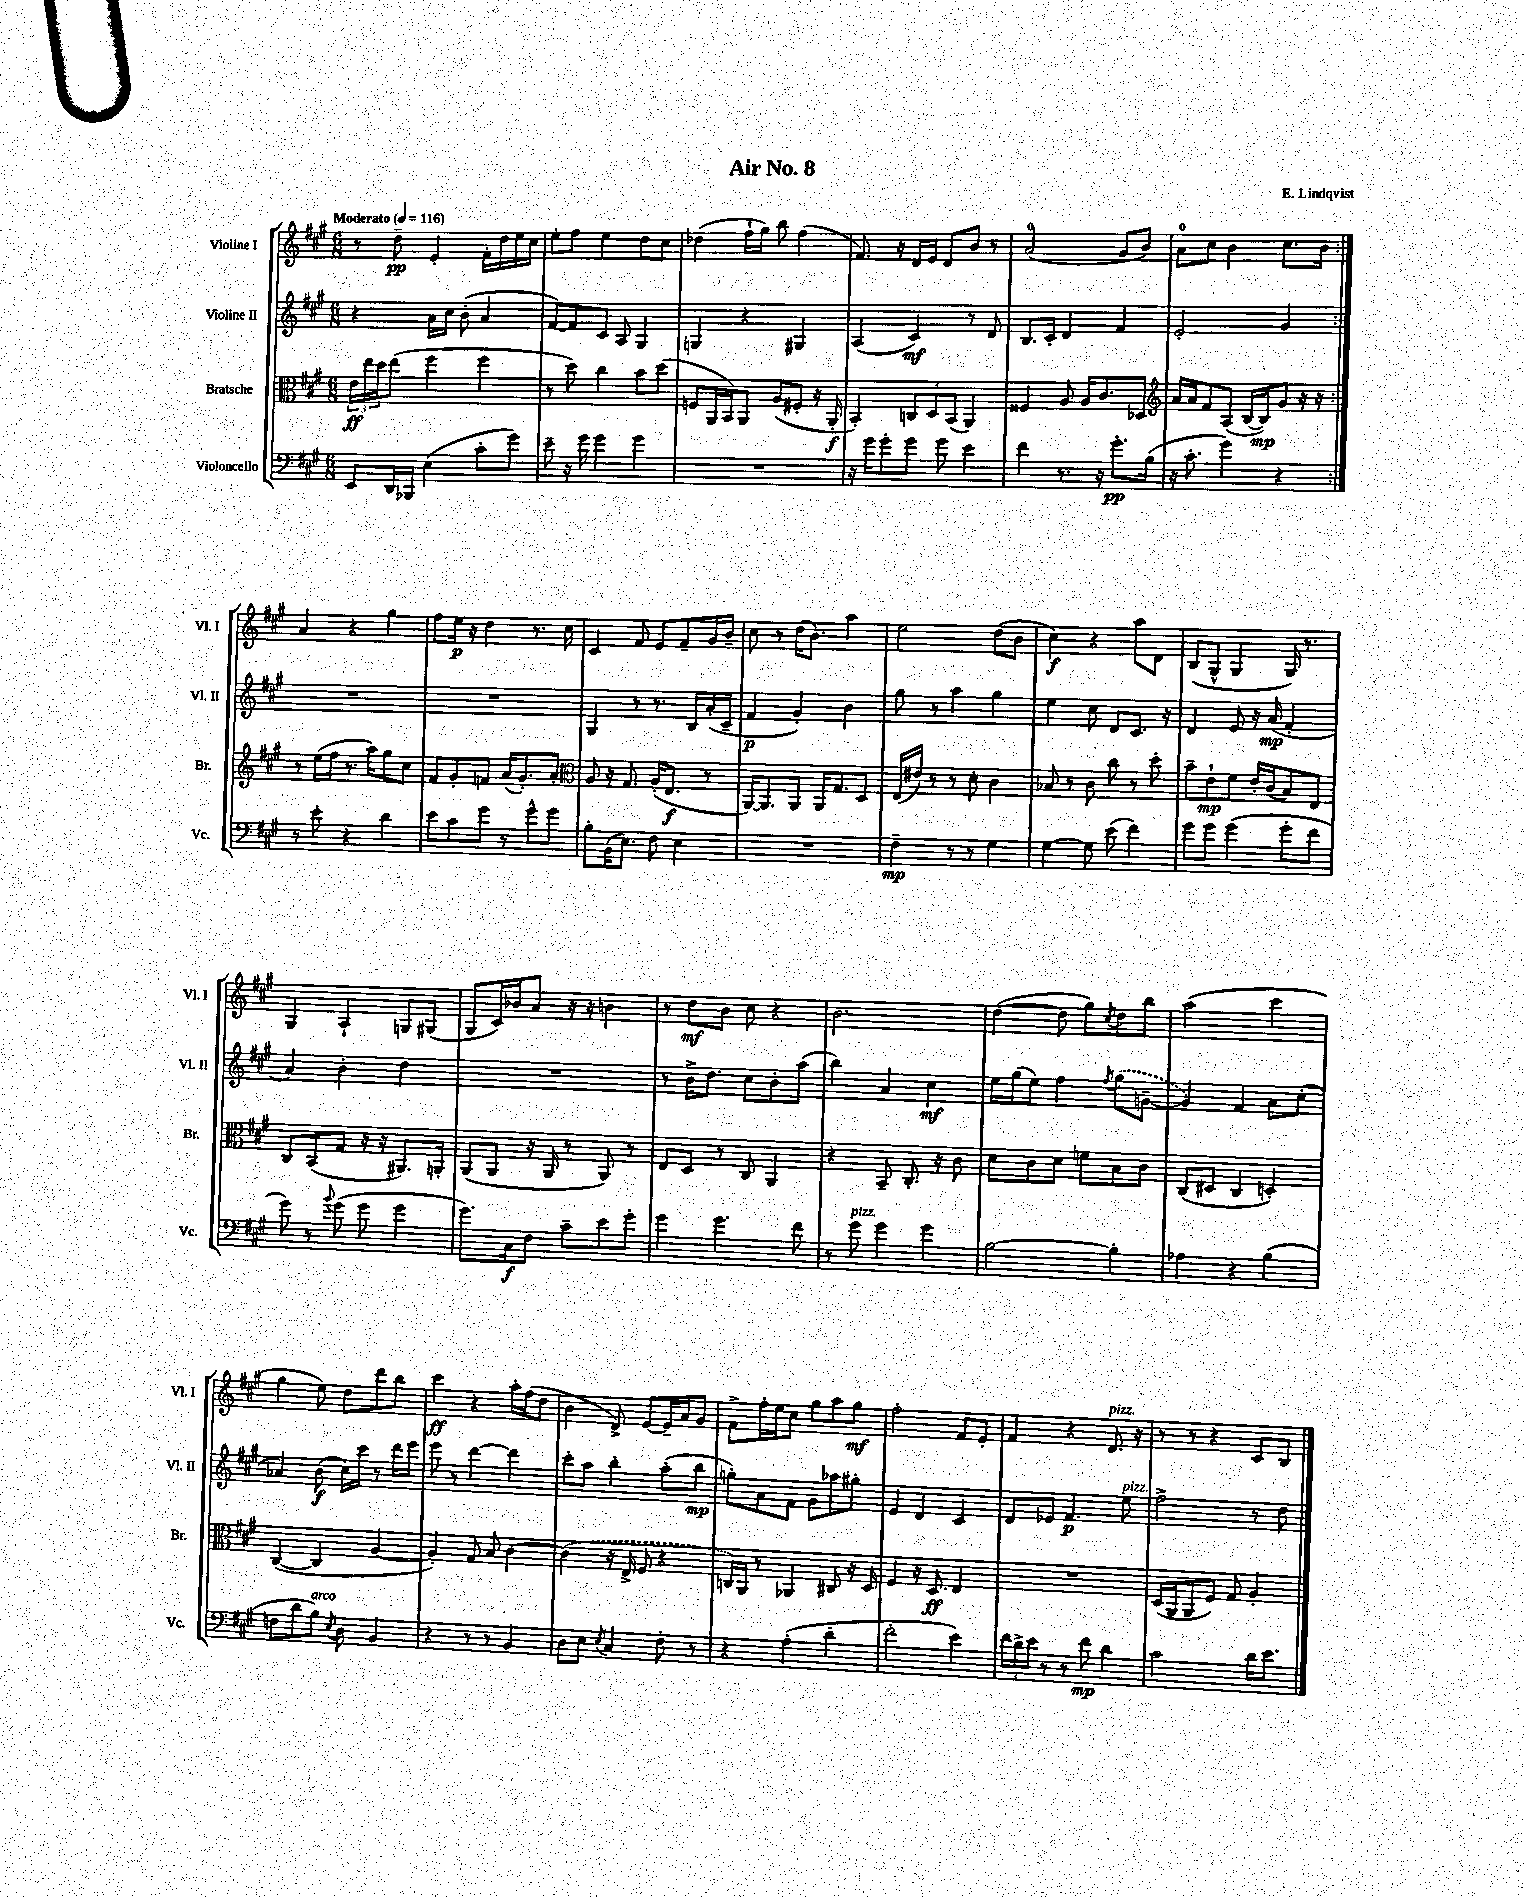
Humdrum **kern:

**kern	**dynam	**kern	**dynam	**kern	**dynam	**kern	**dynam
*part4	*part4	*part3	*part3	*part2	*part2	*part1	*part1
*staff4	*staff4	*staff3	*staff3	*staff2	*staff2	*staff1	*staff1
*I"Violoncello	*	*I"Bratsche	*	*I"Violine II	*	*I"Violine I	*
*I'Vc.	*	*I'Br.	*	*I'Vl. II	*	*I'Vl. I	*
*clefF4	*	*clefC3	*	*clefG2	*	*clefG2	*
*k[f#c#g#]	*	*k[f#c#g#]	*	*k[f#c#g#]	*	*k[f#c#g#]	*
*M6/8	*	*M6/8	*	*M6/8	*	*M6/8	*
*MM116	*	*MM116	*	*MM116	*	*MM116	*
=1	=1	=1	=1	=1	=1	=1	=1
!	!	!	!	!	!	!LO:TX:a:B:t=Moderato	!
8EE/L	.	24e\LL	ff	4r	.	8r	.
.	.	24ee\	.	.	.	.	.
.	.	24dd\J	.	.	.	.	.
16DD/L	.	(8ee\J	.	.	.	8dd~\	pp
16BBB-X/JJ	.	.	.	.	.	.	.
(4E\	.	4ff#\	.	16a\LL	.	4e'/	.
.	.	.	.	16cc#\JJ	.	.	.
.	.	.	.	(8b'\	.	.	.
8c#'\L	.	4ff#\	.	4a/	.	16f#'\LL	.
.	.	.	.	.	.	16dd\	.
8g#\J)	.	.	.	.	.	16ee\	.
.	.	.	.	.	.	16cc#\JJ	.
=2	=2	=2	=2	=2	=2	=2	=2
8e~\	.	8r	.	[8f#/L)	.	8ee'\L	.
16r	.	8dd\)	.	8f#/]	.	8ff#\J	.
16g#\	.	.	.	.	.	.	.
4g#\	.	4cc#\	.	8c#/J	.	4ee\	.
.	.	.	.	8A/	.	.	.
4g#\	.	8b\L	.	4G#/	.	8dd\L	.
.	.	(8dd\J	.	.	.	8cc#\J	.
=3	=3	=3	=3	=3	=3	=3	=3
2.r	.	8Fn/L	.	4Gn/	.	(4dd-X\	.
.	.	16AA/L	.	.	.	.	.
.	.	16BB/J)	.	.	.	.	.
.	.	8AA/J	.	4r	.	16ff#`\LL	.
.	.	.	.	.	.	16gg#\JJ)	.
.	.	(8A/L	.	.	.	8bb\	.
.	.	8F#X'/J	.	4G#X/	.	(4ff#\	.
.	.	16r	.	.	.	.	.
.	.	16AA'/	f	.	.	.	.
=4	=4	=4	=4	=4	=4	=4	=4
16r	.	4BB'/)	.	(4A/	.	8.f#/)	.
16g#\KL	.	.	.	.	.	.	.
8g#'\	.	.	.	.	.	.	.
.	.	.	.	.	.	16r	.
8g#\J	.	12Cn/L	.	4c#/)	mf	16d/LL	.
.	.	.	.	.	.	16e/JJ	.
.	.	12D/	.	.	.	.	.
8g#\	.	.	.	.	.	8d/L	.
.	.	(12BB/J	.	.	.	.	.
4e\	.	4AA/)	.	8r	.	8b/J	.
.	.	.	.	8d/	.	8r	.
=5	=5	=5	=5	=5	=5	=5	=5
4f#\	.	4F##X/	.	8.B/L	.	(2a/	.
.	.	.	.	16c#'/Jk	.	.	.
8.r	.	8A/	.	4d/	.	.	.
.	.	16A/KL	.	.	.	.	.
16r	.	8.c#/	.	.	.	.	.
8.g#'\L	pp	.	.	4f#/	.	8g#/L	.
.	.	8D-X/J	.	.	.	8b/J)	.
(16B\Jk	.	.	.	.	.	.	.
=6	=6	=6	=6	=6	=6	=6	=6
*	*	*clefG2	*	*	*	*	*
16r	.	16a/LL	.	2e'/	.	8a\L	.
8.c#'\	.	16a/J	.	.	.	.	.
.	.	8f#/	.	.	.	8cc#\J	.
4g#\)	.	(8A/J	.	.	.	4b\	.
.	.	[16B/LL	.	.	.	.	.
.	.	16B/J])	mp	.	.	.	.
4r	.	8g#/J	.	4g#/	.	8.cc#\L	.
.	.	16r	.	.	.	.	.
.	.	16r	.	.	.	16b\Jk	.
!!LO:LB:g=z
=7:|!	=7:|!	=7:|!	=7:|!	=7:|!	=7:|!	=7:|!	=7:|!
8r	.	8r	.	2.r	.	4a/	.
8e'\	.	(16ee\LL	.	.	.	.	.
.	.	16ff#\JJ	.	.	.	.	.
4r	.	8.r	.	.	.	4r	.
.	.	16aa\KL)	.	.	.	.	.
4d\	.	8gg#\	.	.	.	4gg#\	.
.	.	8cc#\J	.	.	.	.	.
=8	=8	=8	=8	=8	=8	=8	=8
8e\L	.	8f#/L	.	2.r	.	8ff#\L	.
8c#\	.	8g#'/	.	.	.	16ee\Jk	p
.	.	.	.	.	.	16r	.
8g#\J	.	8fn/J	.	.	.	4dd\	.
8r	.	(16a/KL	.	.	.	.	.
.	.	8.g#'/)	.	.	.	.	.
8g#^^\L	.	.	.	.	.	8.r	.
8g#\J	.	8a'/J	.	.	.	.	.
.	.	.	.	.	.	16cc#\	.
=9	=9	=9	=9	=9	=9	=9	=9
*	*	*clefC3	*	*	*	*	*
8B'\L	.	8A/	.	4G#/	.	4c#/	.
(16BB\K	.	16r	.	.	.	.	.
8.E\J)	.	8.G#/	.	.	.	.	.
.	.	.	.	8r	.	8f#/	.
8F#\	.	(16A'/KL	.	8.r	.	8e/L	.
.	.	8.E/J	f	.	.	.	.
4E\	.	.	.	.	.	8f#~/	.
.	.	.	.	16B/LL	.	.	.
.	.	8r	.	(16a'/	.	16g#/L	.
.	.	.	.	16c#~/JJ	.	16b~/JJ	.
=10	=10	=10	=10	=10	=10	=10	=10
2.r	.	[16AA/KL)	.	4f#/	p	8cc#\	.
.	.	8.AA/]	.	.	.	.	.
.	.	.	.	.	.	8r	.
.	.	8AA/J	.	4g#'/)	.	(16dd\KL	.
.	.	.	.	.	.	8.b\J)	.
.	.	16AA/KL	.	.	.	.	.
.	.	8.G#/	.	.	.	.	.
.	.	.	.	4b\	.	4aa\	.
.	.	8D/J	.	.	.	.	.
=11	=11	=11	=11	=11	=11	=11	=11
4F#~\	mp	(16E/LL	.	8gg#\	.	2ee\	.
.	.	16e#X/JJ)	.	.	.	.	.
.	.	8r	.	8r	.	.	.
8r	.	8r	.	4aa\	.	.	.
8r	.	8d'\	.	.	.	.	.
4G#\	.	4c#\	.	4gg#\	.	(8dd\L	.
.	.	.	.	.	.	8b\J	.
=12	=12	=12	=12	=12	=12	=12	=12
[4G#\	.	8B-X/	.	4ee\	.	4cc#\)	f
.	.	8r	.	.	.	.	.
8G#\]	.	8c#\	.	8cc#\	.	4r	.
(8e\	.	8cc#\	.	8d/L	.	.	.
4f#\)	.	8r	.	8.c#/J	.	8aa\L	.
.	.	8dd'\	.	.	.	8d\J	.
.	.	.	.	16r	.	.	.
=13	=13	=13	=13	=13	=13	=13	=13
8g#\L	.	8b~\L	.	4d/	.	(8B/L	.
8g#\J	.	8e`\	mp	.	.	8G#^^/J	.
(4g#\	.	8f#\J	.	8e/	.	4G#/	.
.	.	16e'/LL	.	16r	.	.	.
.	.	(16c#/J	.	(16a/	mp	.	.
8g#'\L	.	8B/)	.	4f#'/	.	16G#/)	.
.	.	.	.	.	.	8.r	.
8f#\J	.	8E/J	.	.	.	.	.
!!LO:LB:g=z
=14	=14	=14	=14	=14	=14	=14	=14
8g#\)	.	8C#/L	.	4a/)	.	4G#/	.
8r	.	(8BB/	.	.	.	.	.
8qqb/	.	.	.	.	.	.	.
(8g#\	.	8G#/J	.	4b'\	.	4A`/	.
8g#\	.	16r	.	.	.	.	.
.	.	16r	.	.	.	.	.
4g#\	.	8.AA#X/L)	.	4dd\	.	8Gn/L	.
.	.	.	.	.	.	(8G#X/J	.
.	.	16AAn'/Jk	.	.	.	.	.
=15	=15	=15	=15	=15	=15	=15	=15
8.g#\L)	.	(8AA/L	.	2.r	.	8G#/L	.
.	.	8AA/J	.	.	.	16c#/L)	.
16C#\k	f	.	.	.	.	16b-X/J	.
8F#\J	.	16r	.	.	.	8a/J	.
.	.	16AA/	.	.	.	.	.
8c#~\L	.	8r	.	.	.	16r	.
.	.	.	.	.	.	16r	.
8e\	.	8AA/)	.	.	.	4bn\	.
8g#'\J	.	8r	.	.	.	.	.
=16	=16	=16	=16	=16	=16	=16	=16
4g#\	.	8E/L	.	8r	.	8r	.
.	.	8D/J	.	16b^\KL	.	8dd\L	mf
.	.	.	.	8.dd\J	.	.	.
4.g#\	.	8r	.	.	.	8b\J	.
.	.	8C#/	.	8cc#\L	.	8cc#\	.
.	.	4AA/	.	8b'\	.	4r	.
8f#\	.	.	.	(8aa\J	.	.	.
=17	=17	=17	=17	=17	=17	=17	=17
8r	.	4r	.	4bb\)	.	2.b\	.
!LO:TX:a:i:t=pizz.	!	!	!	!	!	!	!
8g#\	.	.	.	.	.	.	.
4g#\	.	8BB~/	.	4a/	.	.	.
.	.	8.C#'/	.	.	.	.	.
4g#\	.	.	.	4cc#\	mf	.	.
.	.	16r	.	.	.	.	.
.	.	8c#\	.	.	.	.	.
=18	=18	=18	=18	=18	=18	=18	=18
[2B\	.	8d\L	.	16ee\LL	.	([4dd\	.
.	.	.	.	(16gg#\J	.	.	.
.	.	8c#\	.	8ee\J)	.	.	.
.	.	8d\J	.	4ff#\	.	8dd\]	.
.	.	8fn\L	.	.	.	8gg#\L)	.
.	.	.	.	8qff#/	.	8qcc#/	.
4B'\]	.	8B\	.	(8gg#\L	.	8dd\	.
.	.	8c#\J	.	[8gn~\J	.	8bb\J	.
=19	=19	=19	=19	=19	=19	=19	=19
4A-X\	.	(8C#/L	.	4g/])	.	(2aa\	.
.	.	8D#X/J	.	.	.	.	.
4r	.	4C#/	.	4f#/	.	.	.
(4B\	.	4Dn'/)	.	8a\L	.	4ccc#\	.
.	.	.	.	(8cc#'\J	.	.	.
!!LO:LB:g=z
=20	=20	=20	=20	=20	=20	=20	=20
8Fn\L	.	([4C#/	.	4a-X/)	.	4gg#\	.
8d\	.	.	.	.	.	.	.
!LO:TX:a:i:t=arco	!	!	!	!	!	!	!
8B\J)	.	4C#/]	.	(8b\	f	8ee\)	.
8qE/	.	.	.	.	.	.	.
8D\	.	.	.	16cc#\LL)	.	8dd\L	.
.	.	.	.	16ccc#\JJ	.	.	.
4BB/	.	[4A/	.	8r	.	8ddd\	.
.	.	.	.	16ddd\LL	.	8bb\J	.
.	.	.	.	16eee\JJ	.	.	.
=21	=21	=21	=21	=21	=21	=21	=21
4r	.	4A'/])	.	8eee\	.	4ccc#\	ff
.	.	.	.	8r	.	.	.
8r	.	8G#/	.	[4ddd\	.	4r	.
8r	.	8B/	.	.	.	.	.
4BB/	.	[4c#\	.	4ddd\]	.	16aa'\LL	.
.	.	.	.	.	.	(16ff#\J	.
.	.	.	.	.	.	8dd\J	.
=22	=22	=22	=22	=22	=22	=22	=22
8D\L	.	(4c#\]	.	8ccc#'\L	.	4b\	.
8E\J	.	.	.	8aa\J	.	.	.
8qE/	.	.	.	.	.	.	.
4C#/	.	16r	.	4bb'\	.	8d^/)	.
.	.	16E^/	.	.	.	.	.
.	.	8F#/	.	.	.	[8e/L	.
8F#'\	.	4r	.	(8aa'\L	.	16e~/L]	.
.	.	.	.	.	.	16a/J	.
8r	.	.	.	8bb\J	mp	8g#/J	.
=23	=23	=23	=23	=23	=23	=23	=23
4r	.	16Cn/LL)	.	8ggn'\L)	.	8f#^\L	.
.	.	16AA/JJ	.	.	.	.	.
.	.	8r	.	8a\	.	16ff#'\L	.
.	.	.	.	.	.	16ee\J	.
(4A'\	.	4AA-X/	.	8f#\J	.	8cc#\J	.
.	.	.	.	8g#\L	.	8gg#\L	.
4d'\	.	8C#X/	.	8aa-X\	.	8aa\	.
.	.	16r	.	8gg#X'\J	.	8gg#\J	mf
.	.	16D/	.	.	.	.	.
=24	=24	=24	=24	=24	=24	=24	=24
2f#'\	.	4F#/	.	4e/	.	2ff#'\	.
.	.	16r	.	4d/	.	.	.
.	.	8.D/	ff	.	.	.	.
4e\)	.	4E/	.	4c#/	.	8f#/L	.
.	.	.	.	.	.	8e'/J	.
=25	=25	=25	=25	=25	=25	=25	=25
24f#\LL	.	2.r	.	8d/L	.	4f#/	.
24d^\	.	.	.	.	.	.	.
24e\JJ	.	.	.	.	.	.	.
8r	.	.	.	8e-X/J	.	.	.
8r	.	.	.	4.f#/	p	4r	.
8f#\	mp	.	.	.	.	.	.
!	!	!	!	!	!	!LO:TX:a:i:t=pizz.	!
4d\	.	.	.	.	.	8.d/	.
!	!	!	!	!LO:TX:a:i:t=pizz.	!	!	!
.	.	.	.	8ee\	.	.	.
.	.	.	.	.	.	16r	.
=26	=26	=26	=26	=26	=26	=26	=26
2c#\	.	(16D/LL	.	2ff#^\	.	8r	.
.	.	16AA/J	.	.	.	.	.
.	.	8AA/	.	.	.	8r	.
.	.	8F#/J)	.	.	.	4r	.
.	.	8G#/	.	.	.	.	.
16d\KL	.	4A'/	.	8r	.	8c#/L	.
8.e\J	.	.	.	.	.	.	.
.	.	.	.	8dd\	.	8B/J	.
==	==	==	==	==	==	==	==
*-	*-	*-	*-	*-	*-	*-	*-
